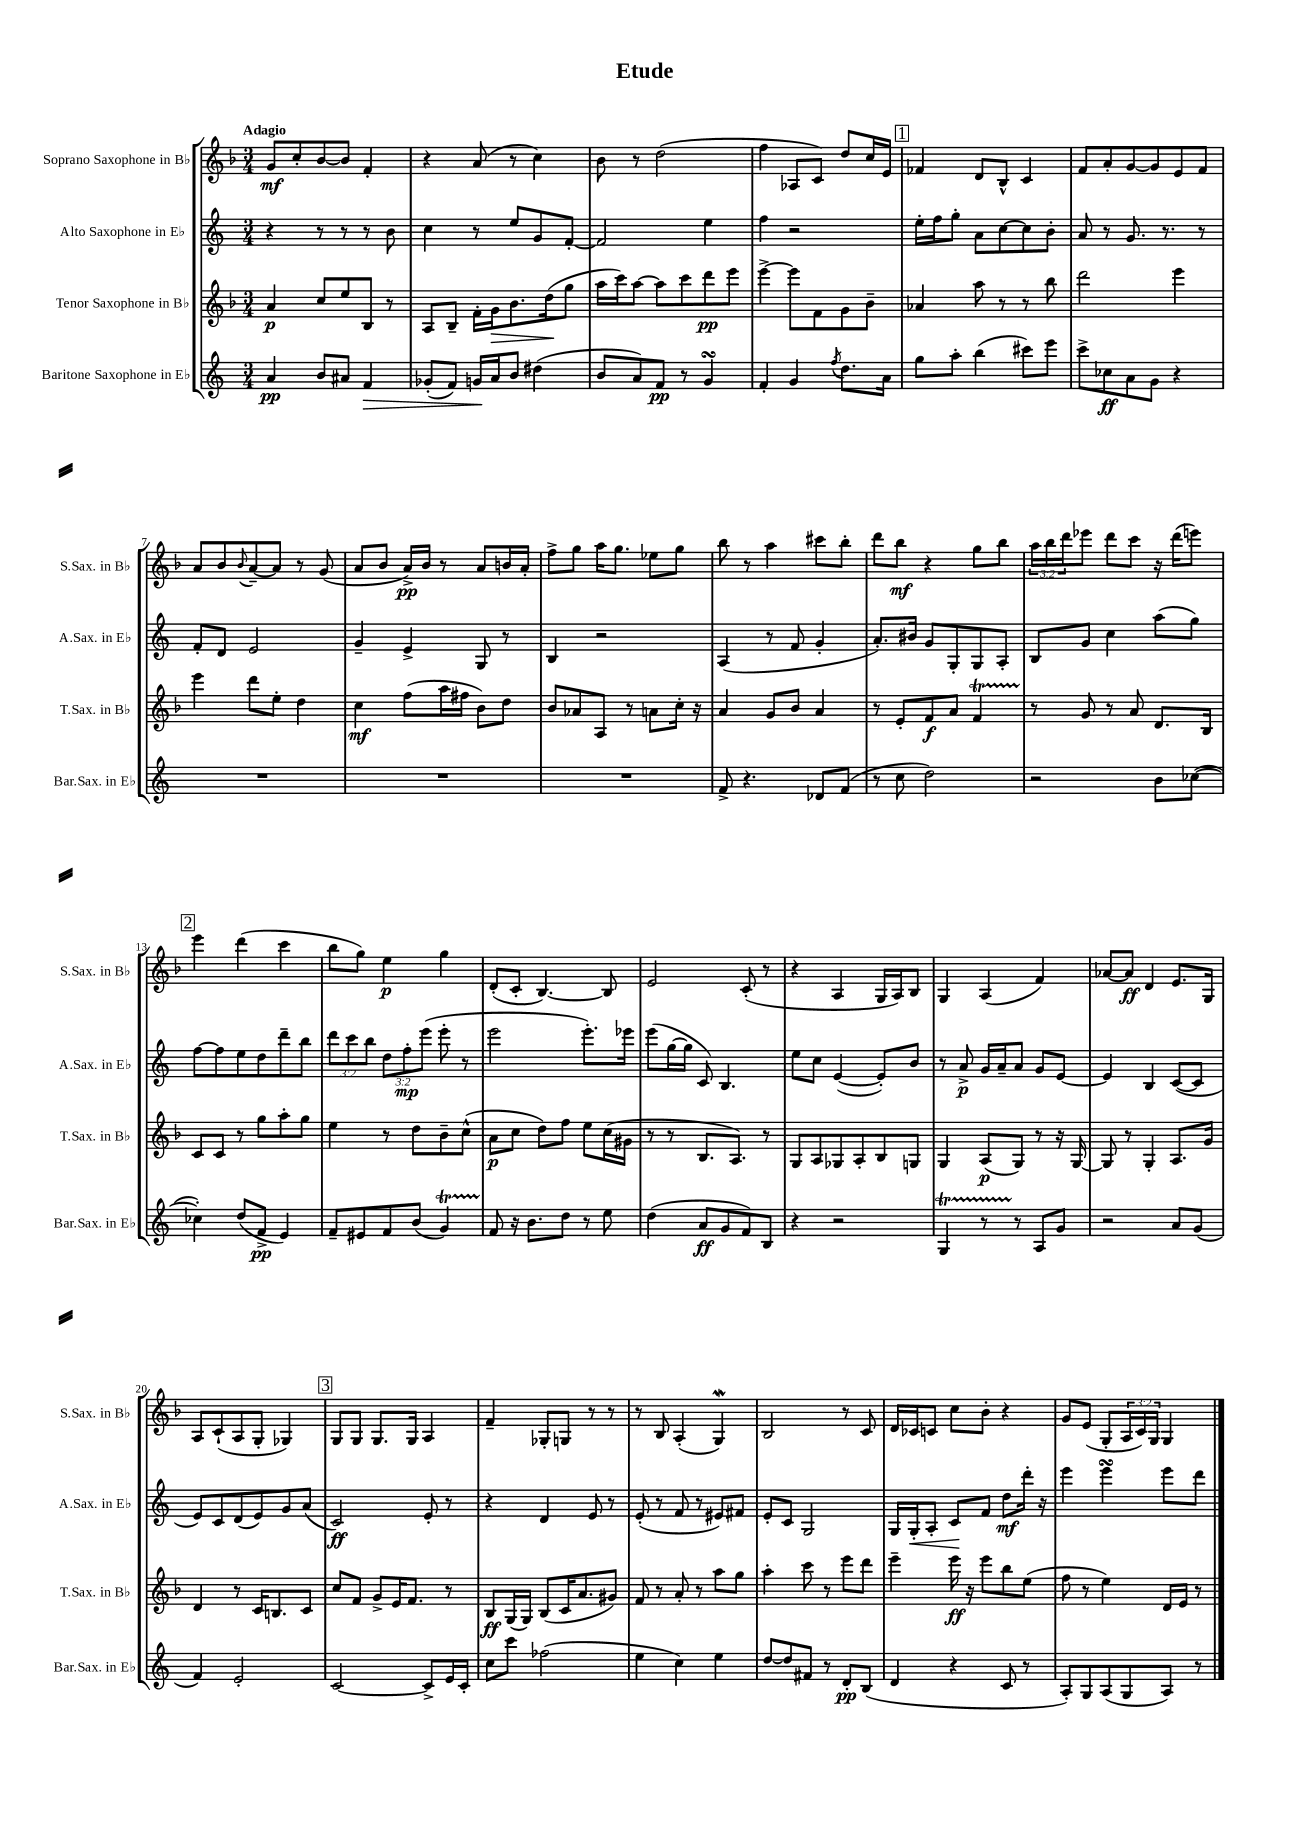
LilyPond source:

\header { title = "Etude" }
<<
\new StaffGroup <<
\new Staff = "s0" \with { instrumentName = "Soprano Saxophone in Bb" shortInstrumentName = "S.Sax. in Bb" } {
    \clef treble \key f \major \numericTimeSignature \time 3/4 \override Staff.TupletNumber.text = #tuplet-number::calc-fraction-text \tempo "Adagio"
    g'8\mf c''8-. bes'8~ bes'8 f'4-. |
    r4 a'8( r8 c''4) |
    bes'8 r8 d''2( |
    f''4 aes8 c'8) d''8 c''16 e'16 |
    \mark \markup { \box "1" } fes'4 d'8 bes8-^ c'4 |
    f'8 a'8-. g'8~ g'8 e'8 f'8 |
    a'8 bes'8 \appoggiatura { bes'8 } a'8~-- a'8 r8 g'8( |
    a'8 bes'8 a'16->\pp) bes'16 r8 a'8 b'16 a'16-. |
    f''8-> g''8 a''16 g''8. ees''8 g''8 |
    bes''8 r8 a''4 cis'''8 bes''8-. |
    d'''8 bes''8\mf r4 g''8 bes''8 |
    \tuplet 3/2 { a''16 bes''16 d'''16 } ees'''8 d'''8 c'''8 r16 d'''16( e'''8) |
    \mark \markup { \box "2" } e'''4 d'''4( c'''4 |
    bes''8 g''8) e''4\p g''4 |
    d'8-.( c'8-. bes4.~) bes8 |
    e'2 c'8-.( r8 |
    r4 a4 g16 a16) bes8 |
    g4 a4( f'4) |
    aes'8~ aes'8\ff d'4 e'8. g16 |
    a8 c'8-!( a8 g8-. ges4) |
    \mark \markup { \box "3" } g8 g8 g8. g16 a4 |
    f'4-- ges8-. g8 r8 r8 |
    r8 bes8 a4-.( g4\mordent) |
    bes2 r8 c'8 |
    d'16 ces'16 c'8 c''8 bes'8-. r4 |
    g'8 e'8( g8-. \tuplet 3/2 { a16 c'16) g16 } g4 \bar "|." |
}
\new Staff = "s1" \with { instrumentName = "Alto Saxophone in Eb" shortInstrumentName = "A.Sax. in Eb" } {
    \clef treble \key c \major \numericTimeSignature \time 3/4 \override Staff.TupletNumber.text = #tuplet-number::calc-fraction-text
    r4 r8 r8 r8 b'8 |
    c''4 r8 e''8 g'8 f'8~-. |
    f'2 e''4 |
    f''4 r2 |
    \mark \markup { \box "1" } e''16-. f''16 g''8-. a'8 c''8~ c''8 b'8-. |
    a'8 r8 g'8. r8. r8 |
    f'8-. d'8 e'2 |
    g'4-- e'4-> g8 r8 |
    b4 r2 |
    a4( r8 f'8 g'4-. |
    a'8.-.) bis'16 g'8 g8-. g8 a8-. |
    b8 g'8 c''4 a''8( g''8) |
    \mark \markup { \box "2" } f''8~ f''8 e''8 d''8 d'''8-- b''8 |
    \tuplet 3/2 { d'''8 c'''8 b''8 } \tuplet 3/2 { d''8 f''8-.\mp e'''8( } e'''8-. r8 |
    e'''2 e'''8.-.) ees'''16 |
    e'''8( g''16~ g''16 c'8) b4. |
    e''8 c''8 e'4~( e'8-.) b'8 |
    r8 a'8->\p g'16 a'16-- a'8 g'8 e'8~ |
    e'4 b4 c'8~( c'8 |
    e'8) c'8 d'8( e'8) g'8 a'8( |
    \mark \markup { \box "3" } c'2\ff) e'8-. r8 |
    r4 d'4 e'8 r8 |
    e'8-.( r8 f'8 r8 eis'8) fis'8 |
    e'8-. c'8 g2 |
    g16 g16-.\< a8-. c'8\! f'8 d''8\mf d'''16-. r16 |
    e'''4 e'''4\turn e'''8 d'''8 \bar "|." |
}
\new Staff = "s2" \with { instrumentName = "Tenor Saxophone in Bb" shortInstrumentName = "T.Sax. in Bb" } {
    \clef treble \key f \major \numericTimeSignature \time 3/4
    a'4\p c''8 e''8 bes8 r8 |
    a8 bes8-- f'16-. g'16\> bes'8. d''16\!( g''8 |
    a''16 c'''16) a''8~ a''8 c'''8 d'''8\pp e'''8 |
    e'''4~-> e'''8 f'8 g'8 bes'8-- |
    \mark \markup { \box "1" } aes'4 a''8 r8 r8 bes''8 |
    d'''2 e'''4 |
    e'''4 d'''8 e''8-. d''4 |
    c''4\mf f''8( a''16 fis''16 bes'8) d''8 |
    bes'8 aes'8 a8 r8 a'8 c''16-. r16 |
    a'4 g'8 bes'8 a'4 |
    r8 e'8-. f'8\f a'8 f'4\startTrillSpan |
    r8\stopTrillSpan g'8 r8 a'8 d'8. bes16 |
    \mark \markup { \box "2" } c'8 c'8 r8 g''8 a''8-. g''8 |
    e''4 r8 d''8 bes'8-- c''8-^( |
    a'8\p c''8 d''8) f''8 e''8 c''16( gis'16 |
    r8 r8 bes8. a8.) r8 |
    g8 a8 ges8 a8-. bes8 g8 |
    g4 a8\p( g8) r8 r16 g16~ |
    g8 r8 g4-. a8. g'16 |
    d'4 r8 c'16 b8. c'8 |
    \mark \markup { \box "3" } c''8 f'8 g'8-> e'16 f'8. r8 |
    bes8\ff g16( g16) bes8( c'16 a'8. gis'8) |
    f'8 r8 a'8-. r8 a''8 g''8 |
    a''4-. c'''8 r8 e'''8 d'''8 |
    e'''4-- e'''16\ff r16 e'''8 bes''8 e''8( |
    f''8 r8 e''4) d'16 e'16 r8 \bar "|." |
}
\new Staff = "s3" \with { instrumentName = "Baritone Saxophone in Eb" shortInstrumentName = "Bar.Sax. in Eb" } {
    \clef treble \key c \major \numericTimeSignature \time 3/4
    a'4\pp b'8 ais'8 f'4\> |
    ges'8-.( f'8) g'16\! a'16 b'8 dis''4( |
    b'8 a'8) f'8\pp r8 g'4\turn |
    f'4-. g'4 \acciaccatura { f''8 } d''8. a'16 |
    \mark \markup { \box "1" } g''8 a''8-. b''4( cis'''8) e'''8 |
    c'''8-> ces''8\ff a'8 g'8 r4 |
    R2. |
    R2. |
    R2. |
    f'8-> r4. des'8 f'8( |
    r8 c''8 d''2) |
    r2 b'8 ces''8~( |
    \mark \markup { \box "2" } ces''4-.) d''8( f'8->\pp e'4) |
    f'8-- eis'8 f'8 b'8( g'4\startTrillSpan) |
    f'8\stopTrillSpan r16 b'8. d''8 r8 e''8 |
    d''4( a'8\ff g'8 f'8) b8 |
    r4 r2 |
    g4\startTrillSpan r8 r8\stopTrillSpan a8 g'8 |
    r2 a'8 g'8( |
    f'4) e'2-. |
    \mark \markup { \box "3" } c'2~ c'8-> e'16 c'16-. |
    c''8 c'''8 fes''2( |
    e''4 c''4) e''4 |
    d''8~ d''8 fis'8 r8 d'8-.\pp b8( |
    d'4 r4 c'8 r8 |
    a8-.) g8 a8( g8 a8) r8 \bar "|." |
}
>>
>>
